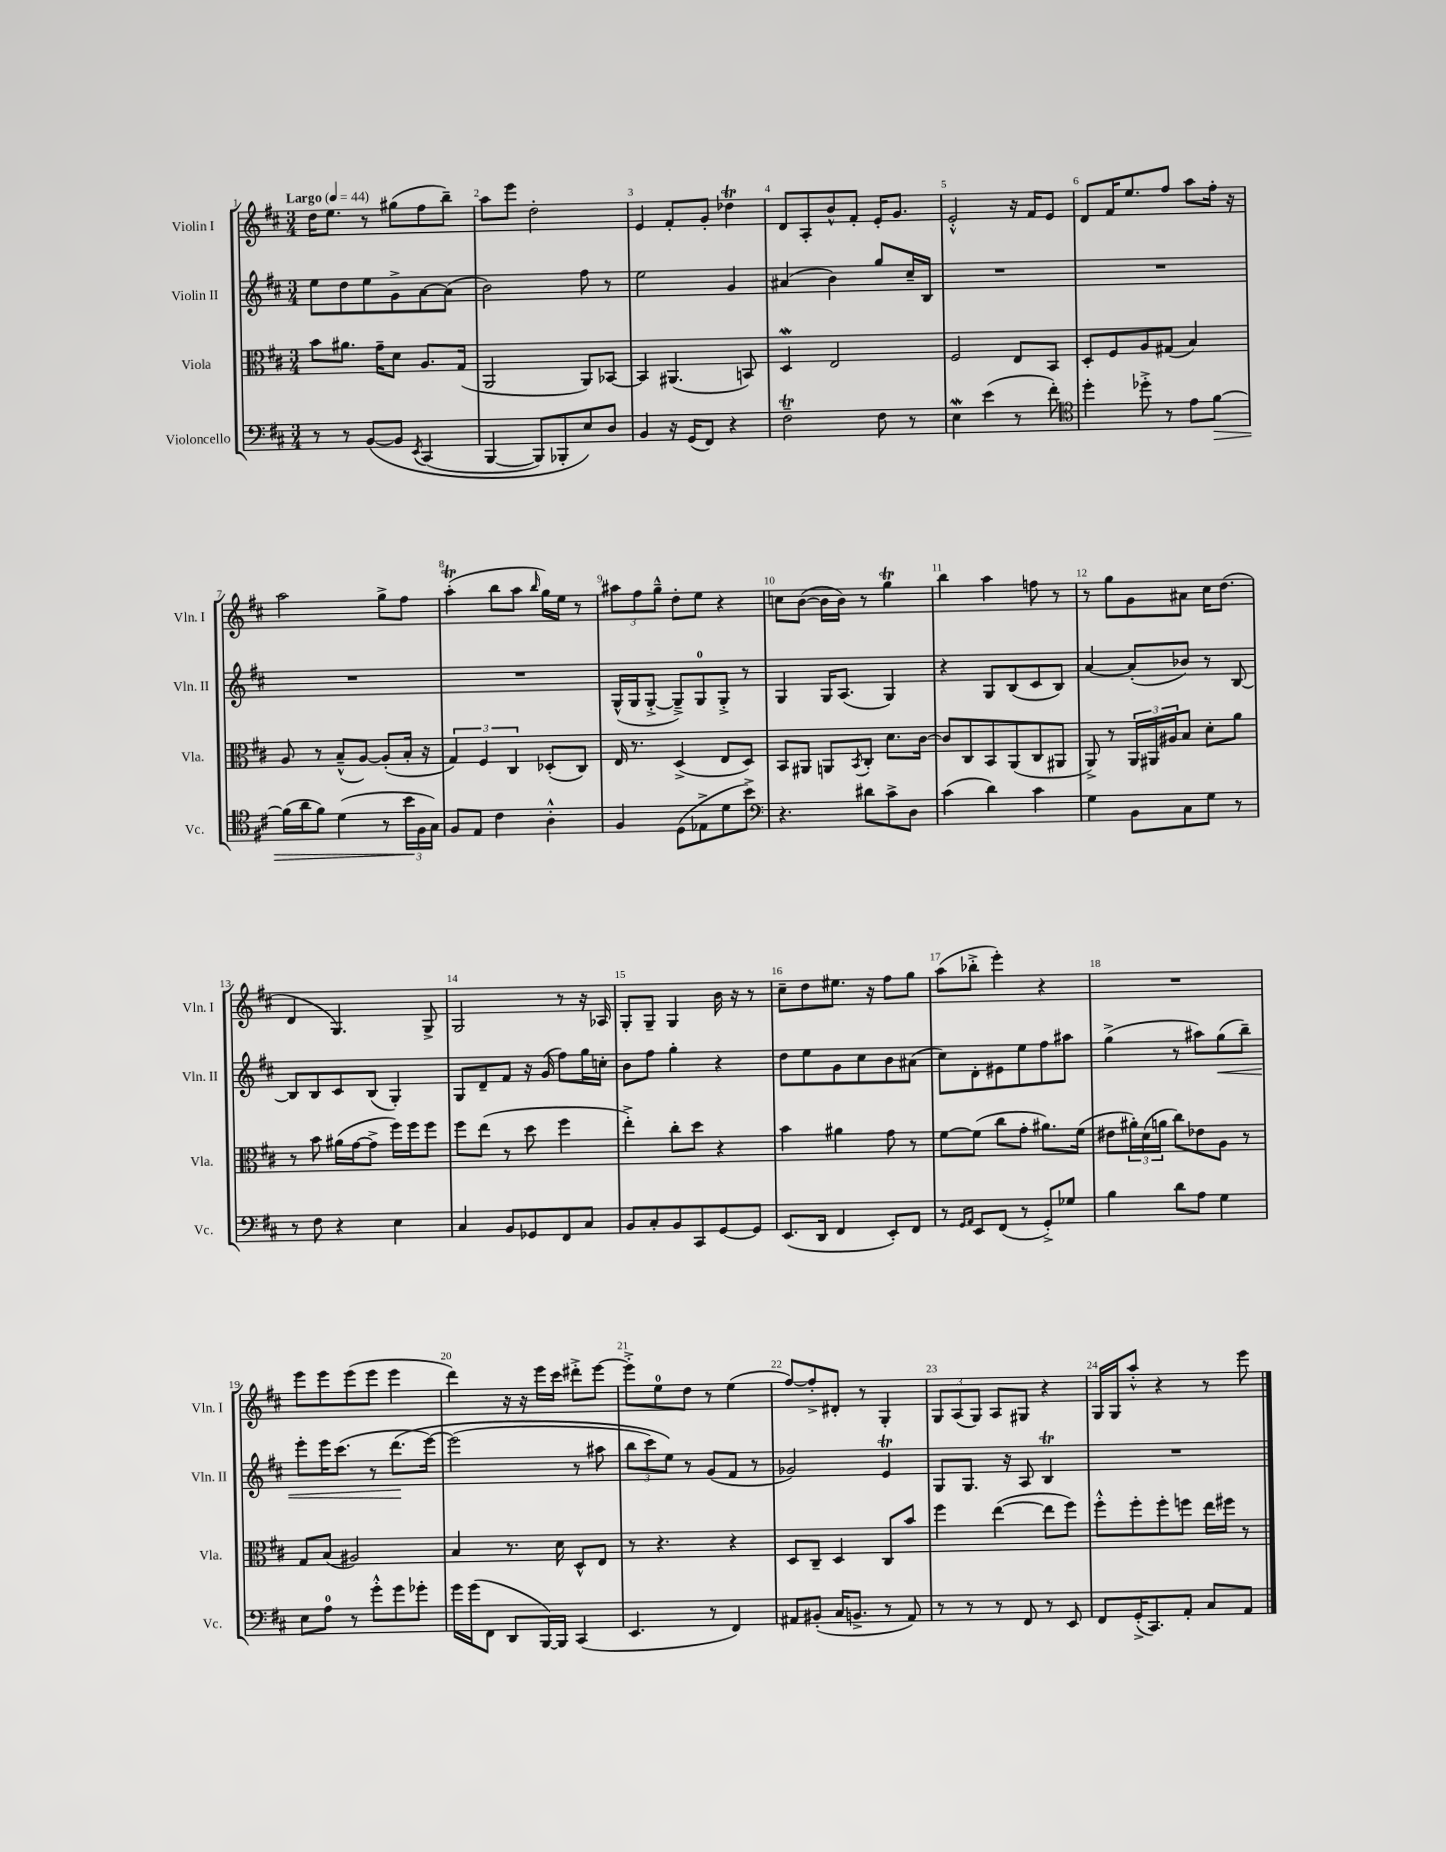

**kern	**dynam	**kern	**kern	**dynam	**kern
*part4	*part4	*part3	*part2	*part2	*part1
*staff4	*staff4	*staff3	*staff2	*staff2	*staff1
*I"Violoncello	*	*I"Viola	*I"Violin II	*	*I"Violin I
*I'Vc.	*	*I'Vla.	*I'Vln. II	*	*I'Vln. I
*clefF4	*	*clefC3	*clefG2	*	*clefG2
*k[f#c#]	*	*k[f#c#]	*k[f#c#]	*	*k[f#c#]
*M3/4	*	*M3/4	*M3/4	*	*M3/4
*MM44	*	*MM44	*MM44	*	*MM44
=1	=1	=1	=1	=1	=1
!	!	!	!	!	!LO:TX:a:B:t=Largo
8r	.	8b\L	8ee\L	.	16dd\KL
.	.	.	.	.	8.ee\J
8r	.	8.a#X\J	8dd\	.	.
([8BB/L	.	.	8ee\	.	8r
.	.	16g~\KL	.	.	.
8BB/J]	.	8d\J	8g^\	.	(8gg#X\L
8qEE/	.	.	.	.	.
(4CC#/	.	8.A/L	[8a\	.	8ff#\
.	.	.	(8a\J]	.	8bb~\J)
.	.	(16G/Jk	.	.	.
=2	=2	=2	=2	=2	=2
[4BBB/	.	2AA/	2b\)	.	8aa\L
.	.	.	.	.	8eee\J
8BBB/L])	.	.	.	.	2dd'\
8BBB-X'/	.	.	.	.	.
8E/)	.	8AA/L)	8ff#\	.	.
8D/J	.	[8BB-X/J	8r	.	.
=3	=3	=3	=3	=3	=3
4BB/	.	4BB-/]	2ee\	.	4e/
16r	.	(4.AA#X/	.	.	8f#'/L
(16GG/KL	.	.	.	.	.
8FF#/J)	.	.	.	.	8g'/J
4r	.	.	4g/	.	4dd-XT\
.	.	8BBn/)	.	.	.
=4	=4	=4	=4	=4	=4
2F#t~\	.	4Dw/	(4a#X/	.	8d/L
.	.	.	.	.	8A'/
.	.	2E/	4b\)	.	8b^^/
.	.	.	.	.	8f#'/J
8F#\	.	.	8gg/L	.	16e'/KL
.	.	.	.	.	8.g/J
8r	.	.	16cc#~/L	.	.
.	.	.	16B/JJ	.	.
=5	=5	=5	=5	=5	=5
4EW\	.	2F#/	2.r	.	2e'^^/
(4e\	.	.	.	.	.
8r	.	8E/L	.	.	16r
.	.	.	.	.	16f#/KL
8f#'\)	.	8BB/J	.	.	8e/J
=6	=6	=6	=6	=6	=6
*clefC4	*	*	*	*	*
4dd'\	.	8D'/L	2.r	.	8d/L
.	.	8F#/	.	.	16f#/K
.	.	.	.	.	8.ee/
8dd-X'^\	.	8A/	.	.	.
8r	.	(8G#X/J	.	.	8ff#/J
8e\L	.	4B/)	.	.	8aa\L
!	!LO:HP:b	!	!	!	!
[8f#\J	>	.	.	.	16ff#'\Jk
.	.	.	.	.	16r
!!LO:LB:g=z
=7	=7	=7	=7	=7	=7
(16f#\LL]	.	8A/	2.r	.	2aa\
16a\J	.	.	.	.	.
8f#\J)	.	8r	.	.	.
(4d\	.	(8B~^^/L	.	.	.
.	.	[8A/J)	.	.	.
8r	.	(8A'/L]	.	.	8gg^\L
24b\LL	.	16B'/Jk	.	.	8ff#\J
24F#\	]	.	.	.	.
.	.	16r	.	.	.
24G\JJ)	.	.	.	.	.
=8	=8	=8	=8	=8	=8
8F#/L	.	6G/)	2.r	.	(4aaT'\
8E/J	.	.	.	.	.
.	.	6F#/	.	.	.
4c#\	.	.	.	.	8bb\L
.	.	6C#/	.	.	.
.	.	.	.	.	8aa\J
.	.	.	.	.	16qqbb/
4A'^^\	.	(8D-X'/L	.	.	16gg\LL)
.	.	.	.	.	16ee\JJ
.	.	8C#/J)	.	.	8r
=9	=9	=9	=9	=9	=9
4F#/	.	16E/	(16G^^/LL	.	12aa#X\L
.	.	8.r	16G/J	.	.
.	.	.	.	.	12ff#\
.	.	.	[8G'^/J	.	.
.	.	.	.	.	12gg~^^\J
(8D\L	.	(4D^/	8G~^/L])	.	8dd'\L
8E-X^\	.	.	8G/	.	8ee\J
8d\	.	8E/L	8G'^/J	.	4r
8b^\J)	.	8D/J)	8r	.	.
=10	=10	=10	=10	=10	=10
*clefF4	*	*	*	*	*
4.r	.	8BB/L	4G/	.	8ccn\L
.	.	8AA#X/J	.	.	([8b\J
.	.	8AAn/L	16G/KL	.	16b\LL]
.	.	.	(8.A/J	.	16b\JJ)
.	.	8qBB/	.	.	.
8d#X\L	.	8C#'/J	.	.	8r
8c#^\	.	8.d\L	4G/)	.	4ggT\
8D\J	.	.	.	.	.
.	.	[16c#\Jk	.	.	.
=11	=11	=11	=11	=11	=11
(4c#\	.	8c#/L]	4r	.	4bb\
.	.	8C#/	.	.	.
4d\)	.	8BB/	8G/L	.	4aa\
.	.	(8AA/	(8B/	.	.
4c#\	.	8C#/	8c#/	.	8ffn\
.	.	8AA#X/J	8B/J)	.	8r
=12	=12	=12	=12	=12	=12
4G\	.	8AA^/)	[4a/	.	8r
.	.	8r	.	.	8gg\L
8BB\L	.	24AA/LL	(8a'/L]	.	8g\
.	.	24AA#X/	.	.	.
.	.	24A#X/J	.	.	.
8C#\	.	8B/J	8b-X/J)	.	8a#X\J
8G\J	.	8d'\L	8r	.	16cc#\KL
.	.	.	.	.	(8.dd\J
8r	.	8a\J	[8B/	.	.
!!LO:LB:g=z
=13	=13	=13	=13	=13	=13
8r	.	8r	8B/L]	.	4d/
8F#\	.	8b\	8B/	.	.
4r	.	(16a#X\LL	8c#/	.	4.G/)
.	.	[16g\J	.	.	.
.	.	8g^\J]	(8B/J	.	.
4E\	.	16ff#\LL)	4G'/)	.	.
.	.	16ff#\J	.	.	.
.	.	8ff#\J	.	.	8G^/
=14	=14	=14	=14	=14	=14
4C#/	.	8ff#\L	8G/L	.	2G/
.	.	(8ee\J	8d~/	.	.
8BB/L	.	8r	8f#/J	.	.
8GG-X/	.	8dd\	16r	.	.
.	.	.	(16g/	.	.
8FF#/	.	4ff#\	8ff#\L)	.	8r
8C#/J	.	.	16gg\L	.	16r
.	.	.	16ccn'\JJ	.	16A-X/
=15	=15	=15	=15	=15	=15
8BB/L	.	4ee'^\)	8b\L	.	8G'/L
8C#'/	.	.	8ff#\J	.	8G~/J
8BB/	.	8cc#'\L	4gg'\	.	4G/
8CC#/	.	8dd\J	.	.	.
[8GG/	.	4r	4r	.	16b\
.	.	.	.	.	16r
8GG/J]	.	.	.	.	8r
=16	=16	=16	=16	=16	=16
(8.EE/L	.	4b\	8dd\L	.	8cc#~\L
.	.	.	8ee\	.	8dd\
16DD/Jk	.	.	.	.	.
4FF#/	.	4a#X\	8g\	.	8.ee#X\J
.	.	.	8cc#\	.	.
.	.	.	.	.	16r
8EE'/L)	.	8g\	8b\	.	8ff#\L
8FF#/J	.	8r	(8a#X\J	.	8gg\J
=17	=17	=17	=17	=17	=17
8r	.	[8f#\L	8cc#\L)	.	(8aa\L
16qqGG/LL	.	.	.	.	.
16qqAA/JJ	.	.	.	.	.
8EE/L	.	(8f#\J]	8d'\	.	8bb-X'^\J
(8FF#/J	.	8cc#\L	8e#X\	.	4eee'\)
8r	.	8g'\J	8ee\	.	.
8GG'^/L)	.	8.a#X\L)	8ff#\	.	4r
8G-X/J	.	.	8aa#X\J	.	.
.	.	(16f#\Jk	.	.	.
=18	=18	=18	=18	=18	=18
4B\	.	8e#X\L	(4gg^\	.	2.r
.	.	24a#X'\L)	.	.	.
.	.	(24d\	.	.	.
.	.	24an\JJ	.	.	.
8d\L	.	8cc#\L)	8r	.	.
8A\J	.	8e-X\	8aa#X\L)	.	.
!	!	!	!	!LO:HP:b	!
4G\	.	8A\J	(8gg\	<	.
.	.	8r	8bb~\J)	.	.
!!LO:LB:g=z
=19	=19	=19	=19	=19	=19
8E\L	.	8G/L	8eee'\L	.	8eee\L
8A\J	.	(8B/J	16eee\K	.	8eee\
.	.	.	(8.ccc#\J	.	.
8r	.	2A#X/)	.	.	(8eee\
8g'^^\L	.	.	8r	.	8eee\J
8g\	.	.	(8.ddd\L	.	4eee\
8g-X'\J	.	.	.	.	.
.	.	.	[16eee\Jk)	[	.
=20	=20	=20	=20	=20	=20
16g\LL	.	4B/	(2eee\]	.	4ddd\)
(16g\J	.	.	.	.	.
8FF#\J	.	.	.	.	.
8DD/L	.	8.r	.	.	16r
.	.	.	.	.	16r
[16BBB/L)	.	.	.	.	16eee\LL
16BBB/JJ]	.	16d\	.	.	16ccc#\JJ
(4CC#/	.	8D^^/L	8r	.	8ddd#X'^\L
.	.	8E/J	8aa#X\	.	[8eee\J
=21	=21	=21	=21	=21	=21
4.EE/	.	8r	12bb\L	.	8eee'^\L]
.	.	.	12ccc#\)	.	.
.	.	4.r	.	.	8ee\
.	.	.	12ee\J)	.	.
.	.	.	8r	.	8dd\J
8r	.	.	(8g/L	.	8r
4FF#/)	.	4r	8f#/J	.	(4ee\
.	.	.	8r	.	.
=22	=22	=22	=22	=22	=22
8AA#X/L	.	8D/L	2g-X/)	.	[8ff#/L)
(8BB#X'/J	.	8C#~/J	.	.	8ff#'^/]
16C#/KL	.	4D/	.	.	8d#X'/J
8.BBn^/J	.	.	.	.	.
.	.	.	.	.	8r
8r	.	8C#/L	4eT/	.	4G'/
8AA#/)	.	8b/J	.	.	.
=23	=23	=23	=23	=23	=23
8r	.	4ff#\	8G/L	.	12G/L
.	.	.	.	.	(12A/
8r	.	.	8.G/J	.	.
.	.	.	.	.	12G/J)
8r	.	([4ee\	.	.	8A/L
.	.	.	16r	.	.
8FF#/	.	.	8A/	.	8G#X/J
8r	.	8ee\L]	4BT/	.	4r
8EE/	.	8ff#\J)	.	.	.
=24	=24	=24	=24	=24	=24
8FF#/L	.	8ff#'^^\L	2.r	.	16G/LL
.	.	.	.	.	16G/J
(16GG'^/K	.	8ff#'\	.	.	8aa'^^/J
8.CC#/)	.	.	.	.	.
.	.	8ff#'\	.	.	4r
8AA'/J	.	8ffn\J	.	.	.
8C#/L	.	16ee\LL	.	.	8r
.	.	16ff#X\JJ	.	.	.
8AA/J	.	8r	.	.	8eee\
==	==	==	==	==	==
*-	*-	*-	*-	*-	*-
